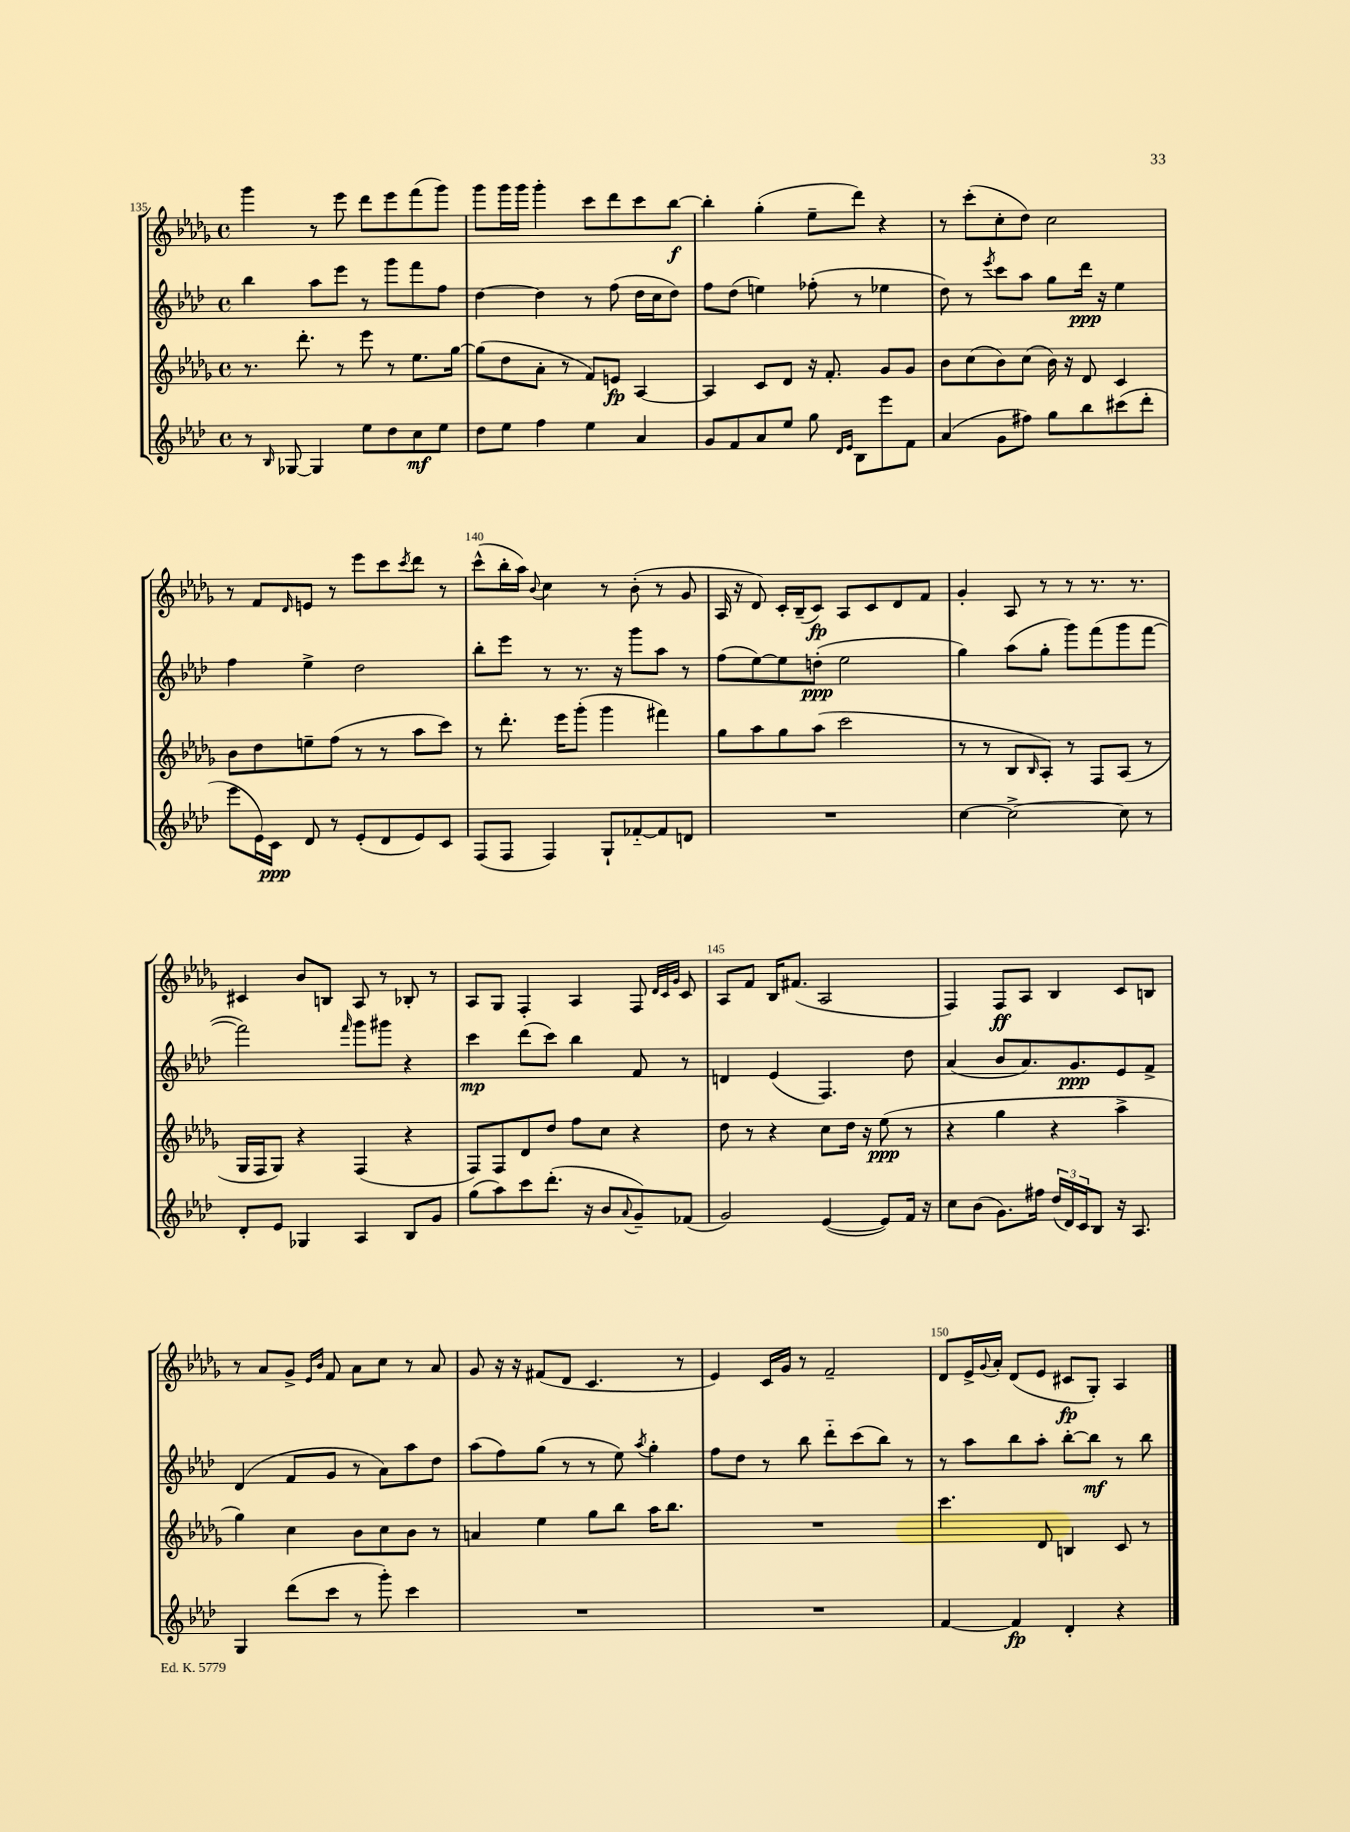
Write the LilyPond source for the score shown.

<<
\new StaffGroup <<
\new Staff = "s0" {
    \clef treble \key des \major \defaultTimeSignature \time 4/4
    ges'''4 r8 ees'''8 des'''8 ees'''8 f'''8( ges'''8) |
    ges'''8 ges'''16 ges'''16 ges'''4-. c'''8 des'''8 c'''8 bes''8~\f |
    bes''4-. ges''4-.( ees''8-- des'''8) r4 |
    r8 c'''8-.( c''8-. des''8) c''2 |
    r8 f'8 \grace { des'16 } e'8 r8 ees'''8 c'''8 \acciaccatura { c'''8 } des'''8 r8 |
    c'''8-^( bes''16-. aes''16) \appoggiatura { bes'8 } c''4 r8 bes'8-.( r8 ges'8 |
    aes16 r16 des'8) c'16-. bes16--( c'8\fp) aes8 c'8 des'8 f'8 |
    ges'4-. aes8 r8 r8 r8. r8. |
    cis'4 bes'8 b8 aes8 r8 bes8-. r8 |
    aes8 ges8 f4-. aes4 f8 \grace { des'32 c'32 ges'32 } c'8 |
    aes8 f'8 bes16 fis'8.( aes2 |
    f4) f8\ff aes8 bes4 c'8 b8 |
    r8 aes'8 ges'8-> \grace { ees'16 bes'16 } f'8 aes'8 c''8 r8 aes'8 |
    ges'8 r16 r16 fis'8( des'8 c'4. r8 |
    ees'4) c'16 ges'16 r8 f'2-- |
    des'8 ees'16-> \appoggiatura { ges'8 } aes'16-. des'8( ees'8 cis'8\fp ges8-.) aes4 \bar "|." |
}
\new Staff = "s1" {
    \clef treble \key aes \major \defaultTimeSignature \time 4/4
    bes''4 aes''8 ees'''8 r8 g'''8 f'''8 f''8 |
    des''4~ des''4 r8 f''8( des''16 c''16 des''8) |
    f''8 des''8( e''4) fes''8-.( r8 ees''4 |
    des''8) r8 \acciaccatura { ees'''8 } c'''8 aes''8 g''8 des'''16\ppp r16 ees''4 |
    f''4 ees''4-> des''2 |
    bes''8-. ees'''8 r8 r8. r16 g'''8 aes''8 r8 |
    f''8( ees''8~) ees''8 d''8-.\ppp( ees''2 |
    g''4) aes''8( g''8-. g'''8) f'''8( g'''8 f'''8~ |
    f'''2) \grace { f'''16 } g'''8 gis'''8 r4 |
    c'''4\mp des'''8( c'''8) bes''4 f'8 r8 |
    d'4 ees'4( f4.) des''8 |
    aes'4( bes'8 aes'8.) g'8.\ppp ees'8 f'8-> |
    des'4( f'8 g'8 r8 aes'8) aes''8 des''8 |
    aes''8( f''8) g''8( r8 r8 ees''8) \acciaccatura { aes''8 } g''4-. |
    f''8 des''8 r8 bes''8 des'''8-_ c'''8( bes''8) r8 |
    r8 aes''8 bes''8 aes''8-. bes''8~-. bes''8\mf r8 bes''8 \bar "|." |
}
\new Staff = "s2" {
    \clef treble \key des \major \defaultTimeSignature \time 4/4
    r8. des'''8.-. r8 ees'''8 r8 ees''8. ges''16~ |
    ges''8( des''8 aes'8-. r8 f'8) e'8\fp aes4~ |
    aes4 c'8 des'8 r16 f'8.-. ges'8 ges'8 |
    bes'8 c''8( bes'8) c''8( bes'16) r16 des'8 c'4 |
    bes'8 des''8 e''8-- f''8( r8 r8 aes''8 c'''8) |
    r8 des'''8.-. ees'''16 ges'''8-.( ges'''4 fis'''4) |
    ges''8 aes''8 ges''8 aes''8( c'''2 |
    r8 r8 bes8 \grace { bes16 } aes8-.) r8 f8 aes8( r8 |
    ges16 f16 ges8) r4 f4( r4 |
    f8) f8 des'8 des''8 f''8 c''8 r4 |
    des''8 r8 r4 c''8 des''16 r16 ees''8\ppp( r8 |
    r4 ges''4 r4 aes''4-> |
    ges''4) c''4 bes'8 c''8 bes'8 r8 |
    a'4 ees''4 ges''8 bes''8 aes''16 bes''8. |
    R1 |
    c'''4. des'8 b4 c'8 r8 \bar "|." |
}
\new Staff = "s3" {
    \clef treble \key aes \major \defaultTimeSignature \time 4/4
    r8 \grace { bes16 } ges8~ ges4 ees''8 des''8 c''8\mf ees''8 |
    des''8 ees''8 f''4 ees''4 aes'4 |
    g'8 f'8 aes'8 ees''8 g''8 \grace { des'16 ees'16 } bes8 ees'''8 f'8 |
    aes'4( g'8 fis''8) g''8 bes''8 cis'''8( des'''8-. |
    ees'''8 ees'16) c'16\ppp des'8 r8 ees'8-.( des'8 ees'8) c'8 |
    f8( f8 f4) g8-! fes'8~-_ fes'8 d'8 |
    R1 |
    c''4~ c''2~-> c''8 r8 |
    des'8-. ees'8 ges4 aes4 bes8 g'8 |
    g''8( aes''8) c'''8 des'''8.-.( r16 bes'8 \appoggiatura { aes'8 } g'8--) fes'8( |
    g'2) ees'4~( ees'8) f'16 r16 |
    c''8 bes'8( g'8.) fis''16 \tuplet 3/2 { des''16( des'16) c'16 } bes8 r16 aes8. |
    g4 des'''8( c'''8 r8 g'''8-.) c'''4 |
    R1 |
    R1 |
    f'4~ f'4\fp des'4-. r4 \bar "|." |
}
>>
>>
\layout { \context { \Score currentBarNumber = #135 \override BarNumber.break-visibility = ##(#f #t #t) barNumberVisibility = #(every-nth-bar-number-visible 5) } }
